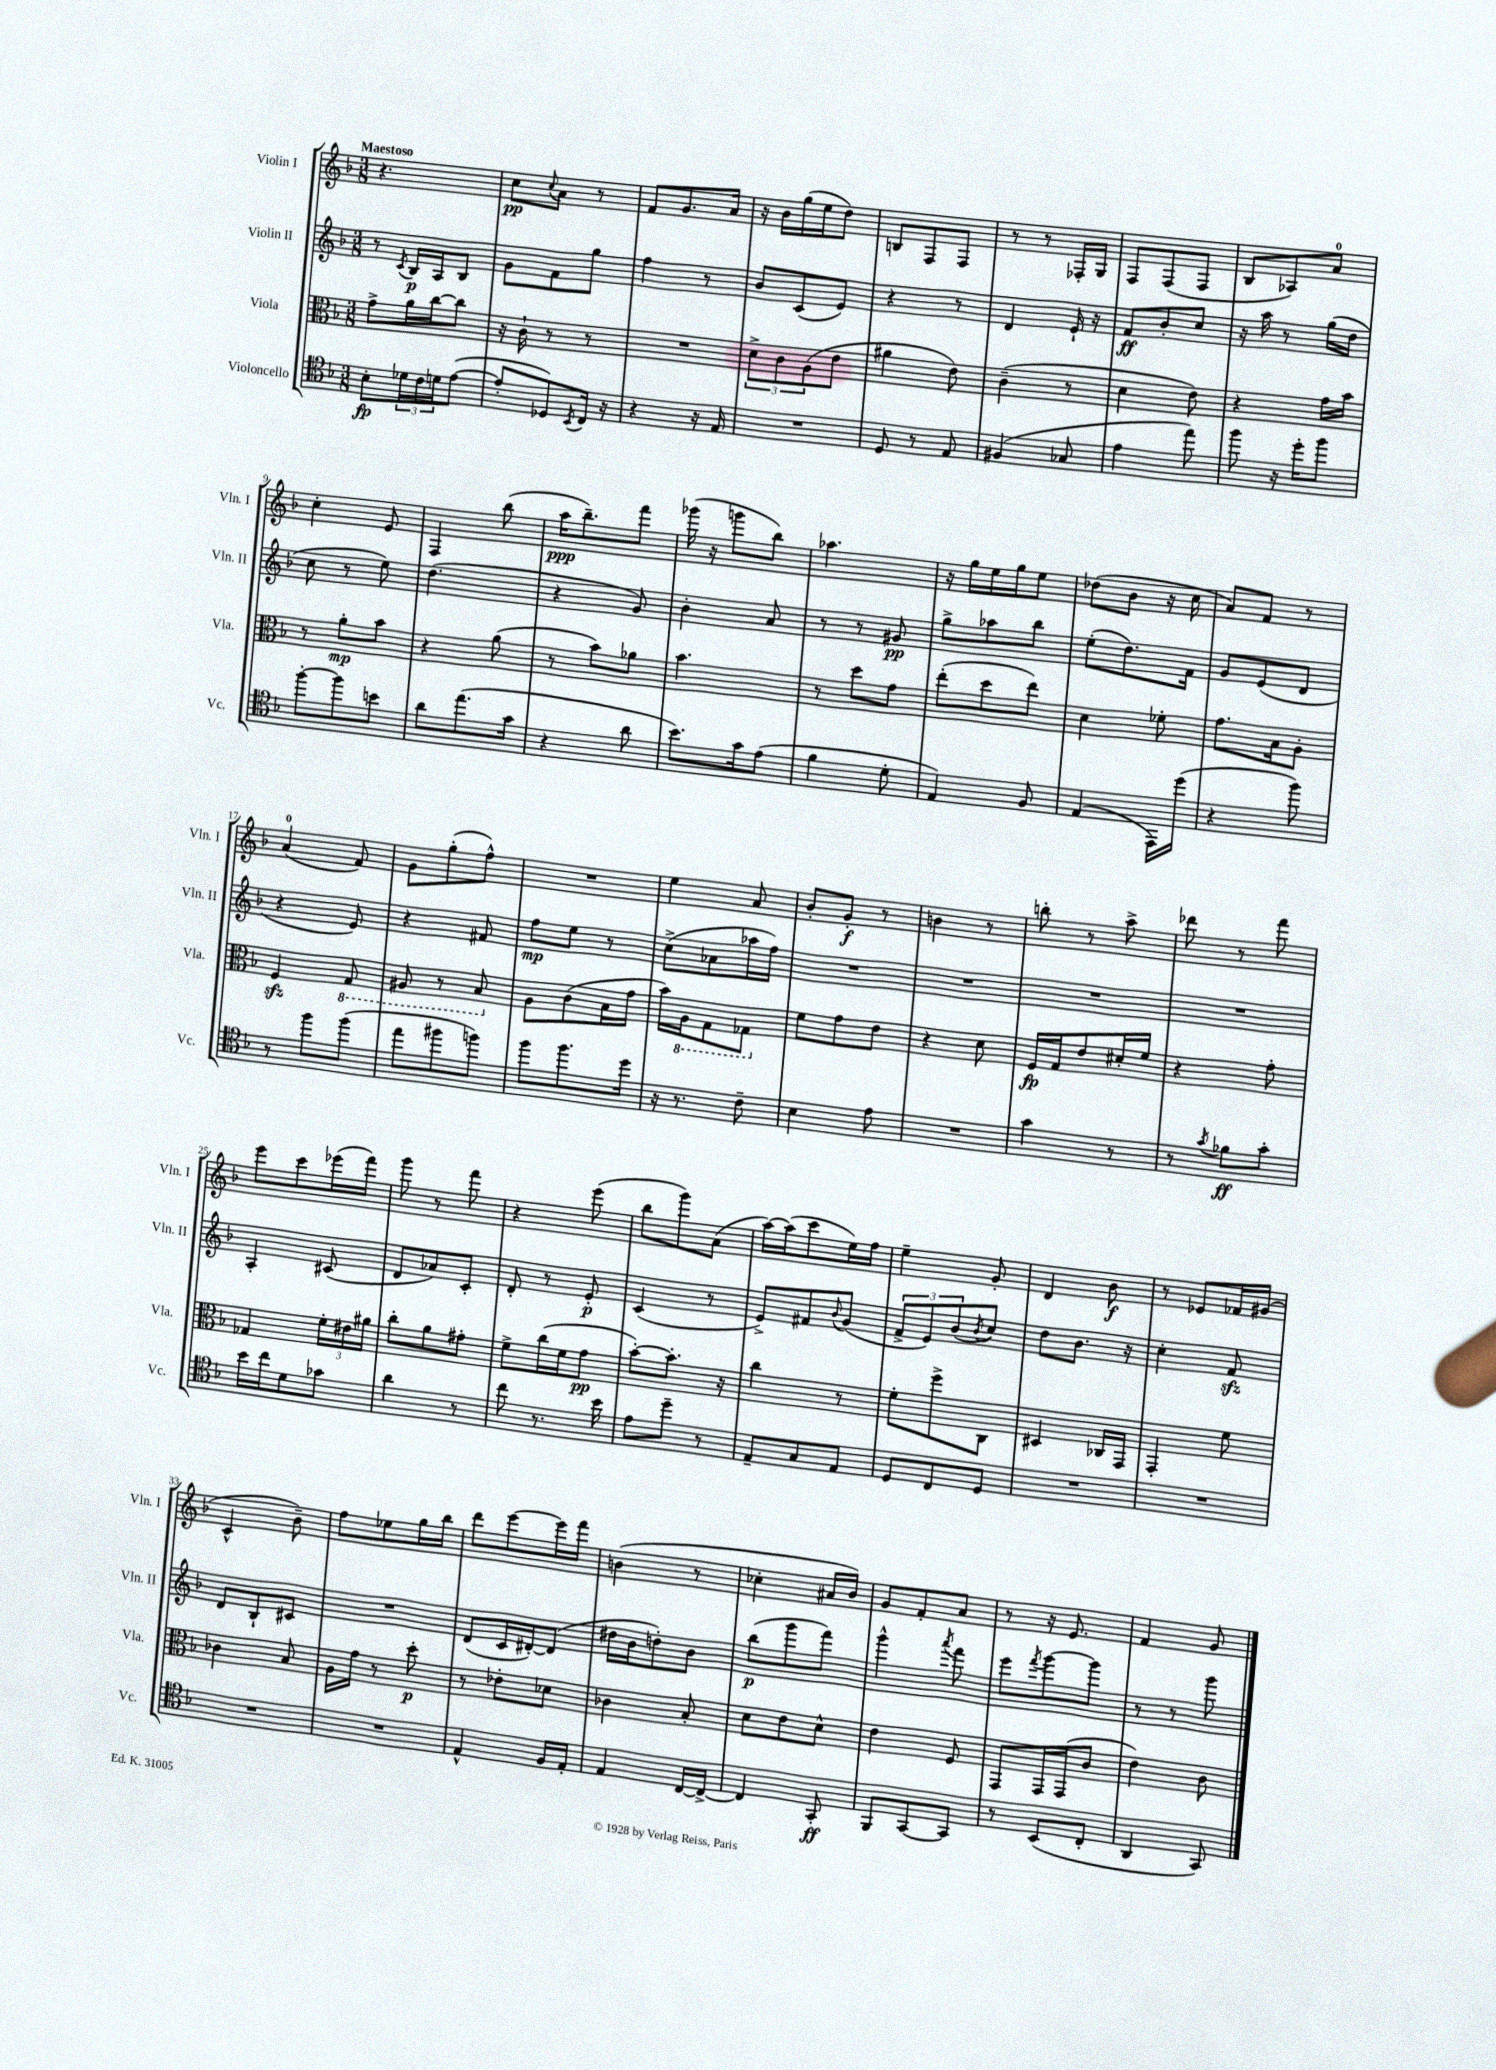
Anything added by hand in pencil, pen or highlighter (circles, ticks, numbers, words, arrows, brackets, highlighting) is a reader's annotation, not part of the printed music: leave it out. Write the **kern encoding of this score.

**kern	**dynam	**kern	**dynam	**kern	**dynam	**kern	**dynam
*part4	*part4	*part3	*part3	*part2	*part2	*part1	*part1
*staff4	*staff4	*staff3	*staff3	*staff2	*staff2	*staff1	*staff1
*I"Violoncello	*	*I"Viola	*	*I"Violin II	*	*I"Violin I	*
*I'Vc.	*	*I'Vla.	*	*I'Vln. II	*	*I'Vln. I	*
*clefC4	*	*clefC3	*	*clefG2	*	*clefG2	*
*k[b-]	*	*k[b-]	*	*k[b-]	*	*k[b-]	*
*M3/8	*	*M3/8	*	*M3/8	*	*M3/8	*
=1	=1	=1	=1	=1	=1	=1	=1
!	!	!	!	!	!	!LO:TX:a:B:t=Maestoso	!
8B-'\L	fp	8g^\L	.	8r	.	4.r	.
.	.	.	.	8qc/	.	.	.
24d-X\L	.	16a\L	.	16B-/LL	p	.	.
24c\	.	.	.	.	.	.	.
.	.	[16cc\J	.	16A/J	.	.	.
24dn\J	.	.	.	.	.	.	.
([8e\J	.	8cc\J]	.	8B-/J	.	.	.
=2	=2	=2	=2	=2	=2	=2	=2
8e'/L]	.	16r	.	8g\L	.	8cc\L	pp
.	.	16c`\	.	.	.	.	.
.	.	.	.	.	.	8qqcc/	.
8D-X/)	.	8r	.	8f\	.	8a\J	.
8qBB-/	.	.	.	.	.	.	.
16C/Jk	.	8r	.	8gg\J	.	8r	.
16r	.	.	.	.	.	.	.
=3	=3	=3	=3	=3	=3	=3	=3
4r	.	4.r	.	4ff\	.	8f/L	.
.	.	.	.	.	.	8.g/	.
16r	.	.	.	8r	.	.	.
16E/	.	.	.	.	.	16a/Jk	.
=4	=4	=4	=4	=4	=4	=4	=4
4.r	.	12d^\L	.	8b-/L	.	16r	.
.	.	.	.	.	.	16b-\LL	.
.	.	12c\	.	.	.	.	.
.	.	.	.	(8c/	.	(16gg\	.
.	.	(12A\	.	.	.	.	.
.	.	.	.	.	.	16ee\J	.
.	.	8e\J	.	8e/J)	.	8dd\J)	.
=5	=5	=5	=5	=5	=5	=5	=5
8D/	.	4a#X\	.	4r	.	8Bn/L	.
8r	.	.	.	.	.	8F/	.
8E/	.	8e\)	.	8r	.	8F/J	.
=6	=6	=6	=6	=6	=6	=6	=6
(4F#X/	.	(4c~\	.	4d/	.	8r	.
.	.	.	.	.	.	8r	.
8G-X/	.	8r	.	16e`/	.	16F-X'/LL	.
.	.	.	.	16r	.	16G/JJ	.
=7	=7	=7	=7	=7	=7	=7	=7
4e\	.	4d\	.	8f/L	ff	8F/L	.
.	.	.	.	8b-'/	.	(8F/	.
8ee\)	.	8e\)	.	8cc/J	.	8F/J	.
=8	=8	=8	=8	=8	=8	=8	=8
8ff\	.	4r	.	16r	.	8B-/L	.
.	.	.	.	16aa\	.	.	.
16r	.	.	.	8r	.	8A-X/)	.
16dd'\KL	.	.	.	.	.	.	.
8ff\J	.	16g\LL	.	(16gg\LL	.	8a/J	.
.	.	16b-\JJ	.	16dd\JJ	.	.	.
!!LO:LB:g=z
=9	=9	=9	=9	=9	=9	=9	=9
[8ff'\L	.	8r	.	8cc\	.	4cc'\	.
8ff\]	.	8a'\L	mp	8r	.	.	.
8bn\J	.	8b-\J	.	8ee\)	.	8e/	.
=10	=10	=10	=10	=10	=10	=10	=10
8a\L	.	4r	.	(4.dd\	.	4F/	.
(8.ee\	.	.	.	.	.	.	.
.	.	(8a\	.	.	.	(8bb-\	.
16g\Jk	.	.	.	.	.	.	.
=11	=11	=11	=11	=11	=11	=11	=11
4r	.	8r	.	4r	.	16aa\KL	ppp
.	.	.	.	.	.	8.bb-~\)	.
.	.	8b-\L)	.	.	.	.	.
8a\	.	8a-X\J	.	8g/)	.	8fff\J	.
=12	=12	=12	=12	=12	=12	=12	=12
8.b-\L)	.	4.b-\	.	4b-'\	.	(16ggg-X\	.
.	.	.	.	.	.	16r	.
.	.	.	.	.	.	8gggn\L	.
16g\k	.	.	.	.	.	.	.
(8e\J	.	.	.	8a/	.	8bb-\J)	.
=13	=13	=13	=13	=13	=13	=13	=13
4f\	.	8r	.	8r	.	4.aa-X\	.
.	.	8dd\L	.	8r	.	.	.
8d'\	.	8g\J	.	8g#X/	pp	.	.
=14	=14	=14	=14	=14	=14	=14	=14
4E/)	.	(8ee'\L	.	8gg^\L	.	16r	.
.	.	.	.	.	.	16gg\LL	.
.	.	8dd\	.	8aa-X\	.	16ee\	.
.	.	.	.	.	.	16gg\J	.
8F/	.	8ee\J)	.	8bb-\J	.	8ee\J	.
=15	=15	=15	=15	=15	=15	=15	=15
(4E/	.	4d\	.	(8ee'\L	.	(8dd-X\L	.
.	.	.	.	8.dd\)	.	8b-\J	.
16EE\LL)	.	8f-X'\	.	.	.	16r	.
(16dd\JJ	.	.	.	16f\Jk	.	16cc\	.
=16	=16	=16	=16	=16	=16	=16	=16
4r	.	8.g\L	.	8g/L	.	8a/L)	.
.	.	.	.	(8e/	.	8f/J	.
.	.	16B-\k	.	.	.	.	.
8ff\)	.	8A'\J	.	8d/J	.	8r	.
!!LO:LB:g=z
=17	=17	=17	=17	=17	=17	=17	=17
8r	.	4Fzz/	.	4r	.	(4a/	.
8ff\L	.	.	.	.	.	.	.
*	*	*8ba	*	*	*	*	*
(8ff\J	.	8GG/	.	8e/)	.	8f/)	.
=18	=18	=18	=18	=18	=18	=18	=18
8ee\L	.	8AA#X/	.	4r	.	8g\L	.
8ff#X\	.	8r	.	.	.	(8gg'\	.
8ffn\J)	.	8BB-/	.	8f#X/	.	8ff^^\J)	.
=19	=19	=19	=19	=19	=19	=19	=19
*	*	*X8ba	*	*	*	*	*
8ff\L	.	8A\L	.	8ff\L	mp	4.r	.
8.ff\	.	(8c\	.	8ee\J	.	.	.
.	.	16B-\L	.	8r	.	.	.
16dd\Jk	.	16g\JJ	.	.	.	.	.
=20	=20	=20	=20	=20	=20	=20	=20
16r	.	16b-\LL)	.	(8cc^\L	.	4ee\	.
*	*	*8ba	*	*	*	*	*
8.r	.	16AA\J	.	.	.	.	.
.	.	8GG\	.	8a-X\	.	.	.
8c~\	.	8GG-X\J	.	16aa-X\L	.	8a/	.
.	.	.	.	16ff\JJ)	.	.	.
=21	=21	=21	=21	=21	=21	=21	=21
*	*	*X8ba	*	*	*	*	*
4B-\	.	8f\L	.	4.r	.	8b-'/L	.
.	.	8g\	.	.	.	8g'/J	f
8e\	.	8e\J	.	.	.	8r	.
=22	=22	=22	=22	=22	=22	=22	=22
4.r	.	4r	.	4.r	.	4bn\	.
.	.	8d\	.	.	.	8r	.
=23	=23	=23	=23	=23	=23	=23	=23
4g\	.	16F/LL	fp	4.r	.	8bbn'\	.
.	.	16G/J	.	.	.	.	.
.	.	8e/	.	.	.	8r	.
8r	.	16d#X'/L	.	.	.	8aa^\	.
.	.	16f/JJ	.	.	.	.	.
=24	=24	=24	=24	=24	=24	=24	=24
8r	.	4r	.	4.r	.	8ddd-X\	.
8qg/	.	.	.	.	.	.	.
8f-X\L	ff	.	.	.	.	8r	.
8g'\J	.	8g'\	.	.	.	8fff\	.
!!LO:LB:g=z
=25	=25	=25	=25	=25	=25	=25	=25
16b-\LL	.	4G-X/	.	4A'/	.	8eee\L	.
16cc\J	.	.	.	.	.	.	.
8d\	.	.	.	.	.	8ccc\	.
8g-X\J	.	24f'\LL	.	(8c#X/	.	(16eee-X\L	.
.	.	24e#X\	.	.	.	.	.
.	.	.	.	.	.	16fff\JJ)	.
.	.	24a#X\JJ	.	.	.	.	.
=26	=26	=26	=26	=26	=26	=26	=26
4a\	.	8cc'\L	.	8d/L	.	8ggg\	.
.	.	8a\	.	8a-X/)	.	8r	.
8r	.	8g#X'\J	.	8c'/J	.	8fff\	.
=27	=27	=27	=27	=27	=27	=27	=27
8cc\	.	8f^\L	.	8d'/	.	4r	.
8.r	.	(16cc\L	.	8r	.	.	.
.	.	16f\J	.	.	.	.	.
.	.	8g\J	pp	8e'/	p	(8eee\	.
16b-\	.	.	.	.	.	.	.
=28	=28	=28	=28	=28	=28	=28	=28
8e\L	.	[8b-'\L)	.	(4c/	.	8bb-\L	.
8dd~\J	.	8.b-'\J]	.	.	.	8ggg\)	.
8r	.	.	.	8r	.	(8a\J	.
.	.	16r	.	.	.	.	.
=29	=29	=29	=29	=29	=29	=29	=29
8E~/L	.	4cc\	.	8e^/L)	.	[16aa\LL)	.
.	.	.	.	.	.	(16aa\J]	.
8G/	.	.	.	8f#X/	.	8ccc\	.
.	.	.	.	8qqb-/	.	.	.
8E/J	.	8r	.	(8g/J	.	16ee\L)	.
.	.	.	.	.	.	16ff\JJ	.
=30	=30	=30	=30	=30	=30	=30	=30
8D/L	.	8f'\L	.	12f^/L	.	4ee~\	.
.	.	.	.	12e/)	.	.	.
8C/	.	8ff^\	.	.	.	.	.
.	.	.	.	(12b-/	.	.	.
.	.	.	.	8qb-/	.	.	.
8D/J	.	8C\J	.	8cc/J)	.	8g'/	.
=31	=31	=31	=31	=31	=31	=31	=31
4.r	.	4D#X/	.	8dd\L	.	4d/	.
.	.	.	.	8.b-\J	.	.	.
.	.	16C-X/LL	.	.	.	8b-\	f
.	.	16GG/JJ	.	16r	.	.	.
=32	=32	=32	=32	=32	=32	=32	=32
4.r	.	4GG'/	.	4cc'\	.	8r	.
.	.	.	.	.	.	8e-X/L	.
.	.	8f\	.	8fzz/	.	16f-X/L	.
.	.	.	.	.	.	(16g#X/JJ	.
!!LO:LB:g=z
=33	=33	=33	=33	=33	=33	=33	=33
4.r	.	4c-X\	.	8d/L	.	4c^^/	.
.	.	.	.	8B-`/	.	.	.
.	.	8B-/	.	8c#X/J	.	8b-~\)	.
=34	=34	=34	=34	=34	=34	=34	=34
4.r	.	16A\LL	.	4.r	.	8ff\L	.
.	.	16g\JJ	.	.	.	.	.
.	.	8r	.	.	.	8ee-X\	.
.	.	8dd'\	p	.	.	16gg\L	.
.	.	.	.	.	.	16bb-\JJ	.
=35	=35	=35	=35	=35	=35	=35	=35
4E^^/	.	8r	.	(8d/L	.	8ddd\L	.
.	.	8e-X'\L	.	16c/L	.	[8eee\	.
.	.	.	.	[16d#X'/J)	.	.	.
16F/LL	.	8d-X\J	.	(8d#/J]	.	16eee\L]	.
16E'/JJ	.	.	.	.	.	16fff\JJ	.
=36	=36	=36	=36	=36	=36	=36	=36
4E/	.	4c-X\	.	16dd#X\LL	.	(4bn\	.
.	.	.	.	16b-\J	.	.	.
.	.	.	.	8ddn'\)	.	.	.
[16C/LL	.	8B-'/	.	8b-\J	.	8r	.
16C^/JJ_	.	.	.	.	.	.	.
=37	=37	=37	=37	=37	=37	=37	=37
4C/]	.	8d\L	.	(8bb-\L	p	4cc-X'\	.
.	.	8e\	.	8ggg\	.	.	.
8GG'/	ff	8d^^\J	.	8fff\J)	.	16a#X/LL	.
.	.	.	.	.	.	16b-/JJ)	.
=38	=38	=38	=38	=38	=38	=38	=38
8FF/L	.	4e\	.	4ggg^^\	.	8g/L	.
[8GG/	.	.	.	.	.	8f'/	.
.	.	.	.	8qaaa/	.	.	.
8GG/J]	.	8F/	.	8fff\	.	8a/J	.
=39	=39	=39	=39	=39	=39	=39	=39
8r	.	8GG/L	.	8eee\L	.	8r	.
.	.	.	.	8qfff/	.	.	.
(8BB-/L	.	16GG/L	.	[8ggg\	.	16r	.
.	.	(16GG/J	.	.	.	8.e/	.
8C'/J	.	8c/J	.	8ggg\J]	.	.	.
=40	=40	=40	=40	=40	=40	=40	=40
4AA/	.	4e\)	.	8r	.	4f/	.
.	.	.	.	8r	.	.	.
8GG/)	.	8c\	.	8ggg\	.	8g/	.
==	==	==	==	==	==	==	==
*-	*-	*-	*-	*-	*-	*-	*-
